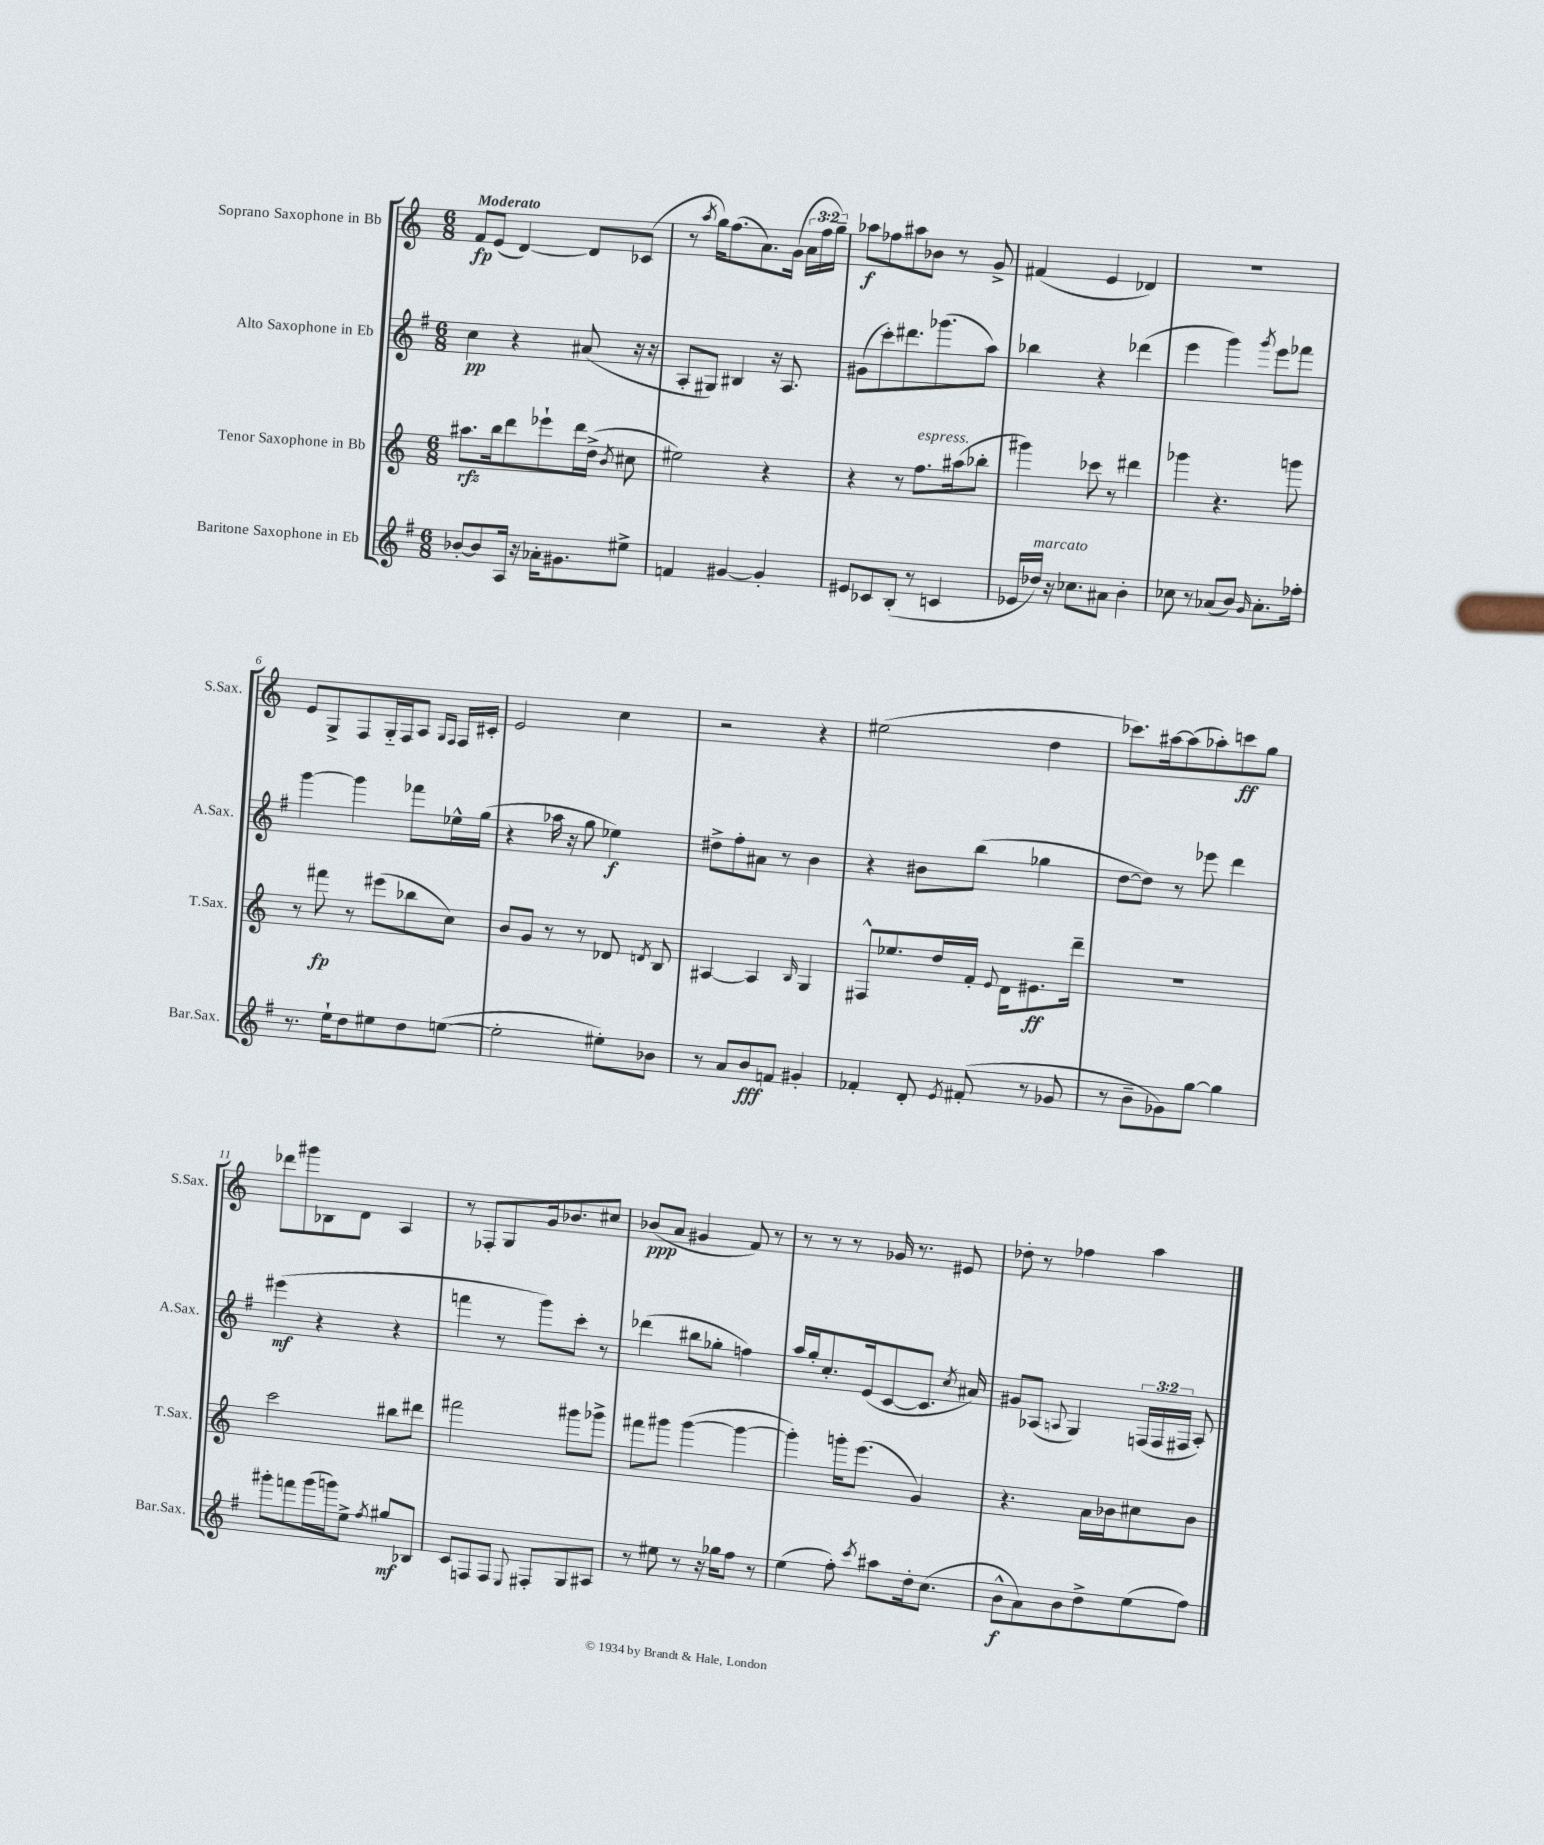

**kern	**kern	**kern	**kern
*staff4	*staff3	*staff2	*staff1
*clefG2	*clefG2	*clefG2	*clefG2
*k[f#]	*k[]	*k[f#]	*k[]
*M6/8	*M6/8	*M6/8	*M6/8
[8b-'	8.aa#	4cc	8f
8b-]	.	.	(8e
.	16bb	.	.
16A	8ddd	4r	[4d)
16r	.	.	.
16a-'	8eee-`	.	.
8.g#	.	.	.
.	16ddd	(8a#	8d]
.	(16dd^	.	.
.	8qb	.	.
8ee#^	8cc#	16r	(8c-
.	.	16r	.
=	=	=	=
4f	2ee#)	8A'	8r
.	.	.	8qaa
.	.	8G#)	16gg)
.	.	.	(8.ff
[4g#	.	4B#	.
.	.	.	8.a)
4g#']	4r	16r	.
.	.	8.A	(16g
.	.	.	24a
.	.	.	24ff
.	.	.	24gg~)
=	=	=	=
8e#	4r	(8g#	8aa-
8c-	.	8ccc')	8ff-
(8B'	8r	8.ddd#	8aa#
8r	8.ff	.	8b-
.	.	(8.ggg-	.
4c	.	.	8r
.	(16aa#	.	.
.	8bb-'	8aa)	8g^
=	=	=	=
16e-	4ggg#)	4bb-	(4f#
16dd-)	.	.	.
16r	.	.	.
8.cc-	.	.	.
.	8ccc-	4r	4e
8a#	8r	.	.
4b'	4ddd#	(4ddd-	4d-)
=	=	=	=
8cc-	4ggg-	4eee	2.r
8r	.	.	.
(8a-	4.r	4ggg)	.
8b)	.	.	.
16qqg	.	8qggg	.
8.a-'	.	8eee	.
.	8ggg	8fff-	.
16ff-'	.	.	.
=	=	=	=
8.r	8r	[4ggg	8e
.	8fff#	.	8G^
16ee`	.	.	.
8dd	8r	4ggg]	8F
8ee#	(8eee#	.	16G'~
.	.	.	16F
8dd	8bb-	8fff-	8A
.	.	.	16qqG
.	.	.	16qqF
([8ee	8cc)	16ee-^^	16F
.	.	(16gg	16c#'
=	=	=	=
2ee']	8b	4r	2e
.	8g	.	.
.	8r	16aa-	.
.	.	16r	.
.	8r	8gg	.
8ee#')	8d-	4ee-)	4cc
.	8qd	.	.
8b-	8B	.	.
=	=	=	=
8r	[4A#	8dd#^	2r
8a	.	8ff#'	.
8b	4A#]	8a#	.
8f	.	8r	.
.	16qqB	.	.
4g#'	4G	4b	4r
=	=	=	=
4f-'	8F#^^	4r	(2ee#
.	8.ee-	.	.
8d'	.	8b#	.
.	16dd	.	.
8qe	.	.	.
(8f#'	16f'	(8bb	.
.	8qqe	.	.
.	16d	.	.
8r	8.e#	4gg-	4dd
8g-	.	.	.
.	16ddd~	.	.
=	=	=	=
8r	2.r	[8dd	8.ccc-)
8b~	.	8dd])	.
.	.	.	[16aa#
8g-)	.	8r	(8aa#]
[8gg	.	8eee-	8aa-')
4gg]	.	4ddd	8ccc
.	.	.	8gg
=	=	=	=
8ggg#'	2ccc	(4eee#	8ddd-
8fff	.	.	8ggg#
(16ggg#	.	4r	8B-
16ggg)	.	.	.
8ee^	.	.	8d
8qff#	.	.	.
8gg#	8bb#	4r	4A
8B-	8ddd#	.	.
=	=	=	=
8c	2fff#	4fff	8r
8F	.	.	8F-'
8F	.	8r	8G
8qqE	.	.	.
8F#'	.	8ggg)	16g
.	.	.	8.b-
8G	8ggg#	8ccc'	.
8A#	8ggg-^	8r	8cc#
=	=	=	=
8r	8fff#	(4ddd-	(8b-
8ee#	8ggg#	.	8a
8r	([4ggg#	8bb#	4g#
16r	.	8gg-'	.
16gg-	.	.	.
8ff#	4ggg#_	4ff)	8f)
8r	.	.	8r
=	=	=	=
(4ee	4ggg#'])	16aa	8r
.	.	16gg'	.
.	.	8.cc'	8r
8ff#')	16ggg'	.	8r
.	(8.eee	(16e	.
8qccc	.	.	.
8aa#	.	[8c	16g-
.	.	.	8.r
16dd'	4g)	8.c]	.
(8.cc	.	.	.
.	.	.	8e#
.	.	8qcc	.
.	.	16a#)	.
=	=	=	=
8b^^	4.r	8g#	8dd-'
8a)	.	(8A-	8r
.	.	8qqA	.
8b	.	4G)	4ff-
8dd^	16a	.	.
.	16b-	.	.
(8ee	8cc#	(24F	4aa
.	.	24F	.
.	.	24F#	.
8ff#)	8b-	8A')	.
==	==	==	==
*-	*-	*-	*-
